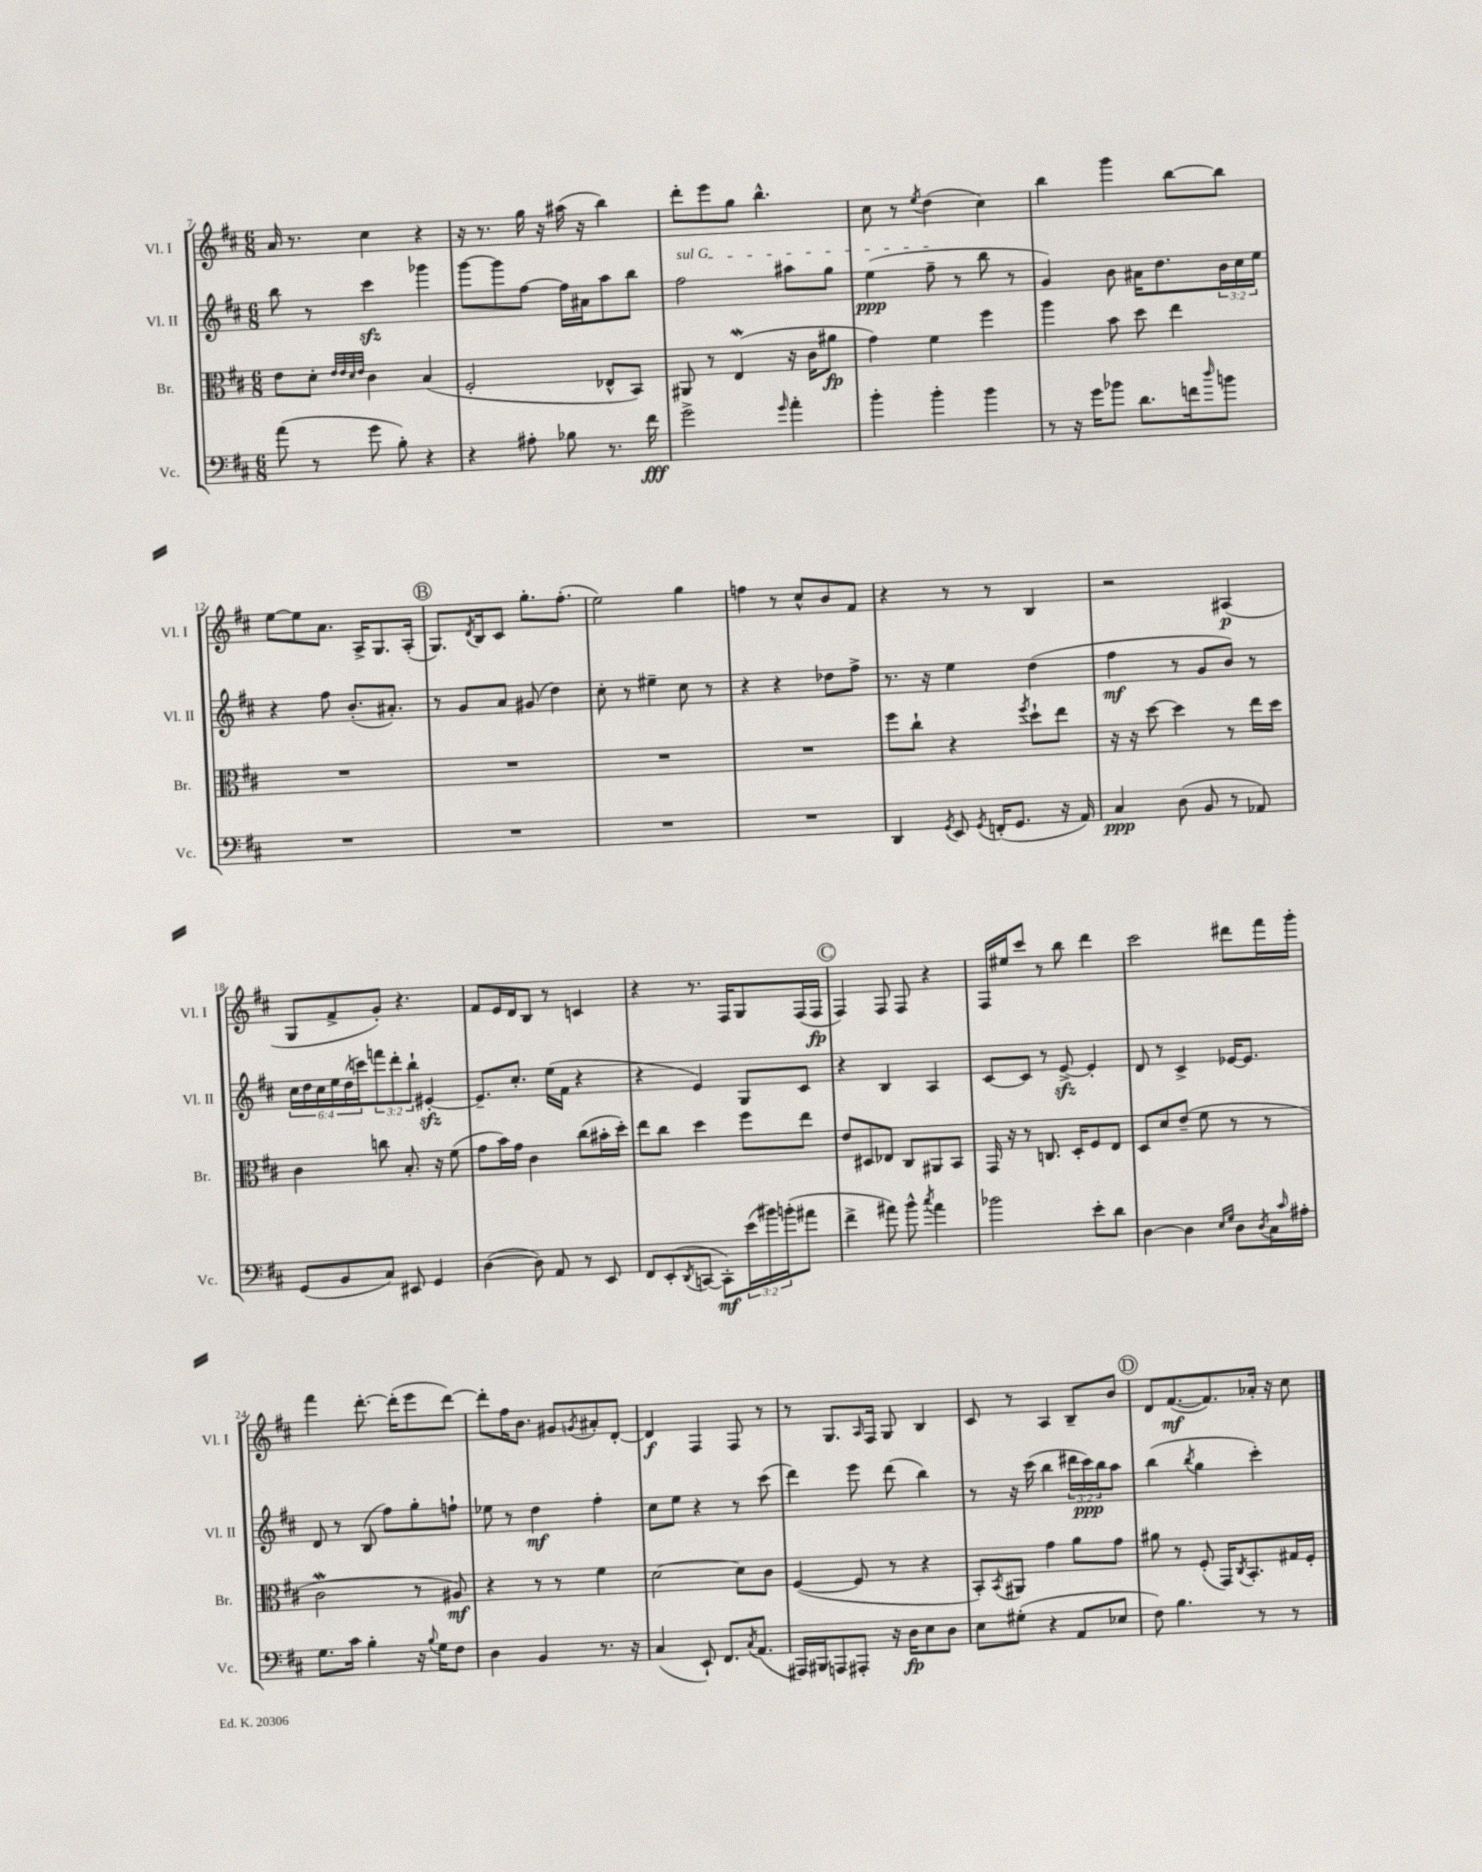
<<
\new StaffGroup <<
\new Staff = "s0" \with { instrumentName = "Vl. I" shortInstrumentName = "Vl. I" } {
    \clef treble \key d \major \numericTimeSignature \time 6/8
    a'16 r8. cis''4 r4 |
    r16 r8. g''16 r16 ais''16( r16 b''4) |
    d'''8-. e'''8 g''8 b''4.-^ |
    cis''8 r8 \acciaccatura { e''8 } d''4( cis''4) |
    b''4 g'''4 b''8~ b''8 |
    e''8~ e''8 a'8. a16-> g8. a16-.( |
    \mark \markup { \circle "B" } g8.) \acciaccatura { d'8 } b16 cis'8 g''8.-. fis''8.-.( |
    e''2) g''4 |
    f''4 r8 cis''8-^ b'8 fis'8 |
    r4 r8 r8 b4 |
    r2 ais4\p( |
    g8 fis'8-> g'8-.) r4. |
    fis'8 e'16 d'16 b8 r8 c'4 |
    r4 r8. fis16 g8 fis16( fis16\fp |
    \mark \markup { \circle "C" } fis4) fis8 fis8 r4 |
    fis16 eis''16 cis'''8 r8 b''8 d'''4 |
    cis'''2 dis'''8 fis'''16 g'''16-. |
    fis'''4 d'''8.~-. d'''16-.( e'''8 d'''8~) |
    d'''8-. fis''16 b'8. gis'8 \acciaccatura { g'8 } ais'8-. d'8~-. |
    d'4\f fis4 fis8 r8 |
    r8 g8. \grace { a16 } fis16 g8 b4 |
    cis'8 r8 a4 b8-- b'8 |
    \mark \markup { \circle "D" } d'8 fis'8.~\mf( fis'8.) aes'16-. r16 cis''8 \bar "|." |
}
\new Staff = "s1" \with { instrumentName = "Vl. II" shortInstrumentName = "Vl. II" } {
    \clef treble \key d \major \numericTimeSignature \time 6/8 \override Staff.TupletNumber.text = #tuplet-number::calc-fraction-text
    b''8 r8 cis'''4\sfz ges'''4 |
    g'''8~ g'''8 fis''8~ fis''16 ais'16 a''8 b''8 |
    \once \override TextSpanner.bound-details.left.text = \markup { \italic "sul G" } fis''2\startTextSpan ais''8 g''8 |
    e''4\ppp( fis''8--\stopTextSpan r8 b''8 r8 |
    g'4) b'8 ais'16 d''8. \tuplet 3/2 { b'16 cis''16 e''16 } |
    r4 fis''8 b'8.-.( ais'8.-.) |
    \mark \markup { \circle "B" } r8 g'8 a'8 gis'8( d''4) |
    cis''8-. r8 eis''4-- cis''8 r8 |
    r4 r4 des''8 fis''8-> |
    r8. r16 e''4 d''4( |
    fis''4\mf r8 g'8 b'8) r8 |
    \tuplet 6/4 { cis''16 d''16 cis''16 e''16 d''16( c'''16) } \tuplet 3/2 { f'''8 d'''8-. b''8-! } eis'4~-.\sfz |
    eis'8.-- cis''8.-. e''16( fis'16 r4 |
    r4 e'4) g8 cis'8 |
    \mark \markup { \circle "C" } r4 b4 a4 |
    cis'8~ cis'8 r8 e'8~->\sfz e'4-. |
    d'8 r8 cis'4-> ees'16~ ees'8. |
    d'8 r8 b8( fis''8) g''8-. f''8-! |
    ees''8 r8 d''4\mf fis''4-. |
    cis''8 e''8 r4 r8 cis'''8( |
    d'''4) e'''8 d'''8( b''4) |
    r8 r16 cis'''16( b''4 \tuplet 3/2 { dis'''16 cis'''16\ppp) b''16 } a''8 |
    \mark \markup { \circle "D" } b''4( \acciaccatura { b''8 } g''4 cis'''4-.) \bar "|." |
}
\new Staff = "s2" \with { instrumentName = "Br." shortInstrumentName = "Br." } {
    \clef alto \key d \major \numericTimeSignature \time 6/8
    e'8 d'8-. \grace { e'32 e'32 d'32 e'32 } cis'4 b4( |
    fis2-. ees8-^ b,8) |
    ais,8 r8 e4\mordent( r16 cis'16 ais'8\fp |
    g'4) fis'4 fis''4 |
    a''4 b'8 d''8 e''4 |
    R2. |
    \mark \markup { \circle "B" } R2. |
    R2. |
    R2. |
    fis''8 cis''8-! r4 \acciaccatura { fis''8 } d''8-! e''8 |
    r16 r16 d''8~ d''4 r8 e''16 d''16 |
    cis'4 c''8 b8.-. r16 fis'8( |
    g'8 b'16) g'16 cis'4 cis''8( bis'16-. d''16-.) |
    e''8 cis''8 d''4 fis''8 e''8 |
    \mark \markup { \circle "C" } e'8 dis8 ees8 cis8 ais,8 b,8 |
    g,16 r16 r8 c8. d16-. fis8 e8 |
    d8 d'8 e'8--( fis'8 r8 r8 |
    cis'2\mordent r8 ais8\mf) |
    r4 r8 r8 fis'4 |
    d'2~ d'8 cis'8 |
    fis4~( fis8 r8 r4 |
    b,8-.) \acciaccatura { b,8 } ais,8 g'4 a'8 g'8 |
    \mark \markup { \circle "D" } ais'8 r8 fis8-.( g,16) \acciaccatura { cis8 } b,8.-. gis16 fis16-. \bar "|." |
}
\new Staff = "s3" \with { instrumentName = "Vc." shortInstrumentName = "Vc." } {
    \clef bass \key d \major \numericTimeSignature \time 6/8 \override Staff.TupletNumber.text = #tuplet-number::calc-fraction-text
    a'8( r8 g'8 b8-.) r4 |
    r4 ais8-. bes8 r8. fis'16\fff |
    g'2-> \grace { g'16 } a'4-. |
    b'4-. b'4-. b'4 |
    r8 r16 g'16 bes'8 d'8. f'16 \grace { d''16 } b'8 |
    R2. |
    \mark \markup { \circle "B" } R2. |
    R2. |
    R2. |
    d,4 \acciaccatura { g,8 } e,8 \acciaccatura { g,8 } f,16-.( g,8. r16 a,16) |
    cis4\ppp d8( b,8 r8 aes,8) |
    g,8( b,8 cis8) eis,8 g,4 |
    d4~( d8) a,8 r8 e,8 |
    fis,8 e,8-.( \acciaccatura { d,8 } c,8~ c,8-.\mf) \tuplet 3/2 { e'16( bis'16) b'16-.( } ais'8 |
    \mark \markup { \circle "C" } fis'4-> ais'8) b'8-^ \acciaccatura { cis''8 } ais'4 |
    bes'2 e'8-. d'8 |
    d4~ d4 \grace { e16 g16 } d8 \acciaccatura { d8 } cis16 \grace { cis'16 } ais16-. |
    g8. cis'16 b4-. r16 \appoggiatura { b8 } g16 fis8 |
    d4 b,4 r8. r16 |
    cis4( e,8-!) fis,8. \acciaccatura { cis8 } a,8.( |
    ais,,16) bis,,16 a,,8 ais,,8-. r16 d16\fp e8 d8 |
    e8 gis8-.( r4 a,8 ees8 |
    \mark \markup { \circle "D" } fis8) b4. r8 r8 \bar "|." |
}
>>
>>
\layout { \context { \Score currentBarNumber = #7 } }
